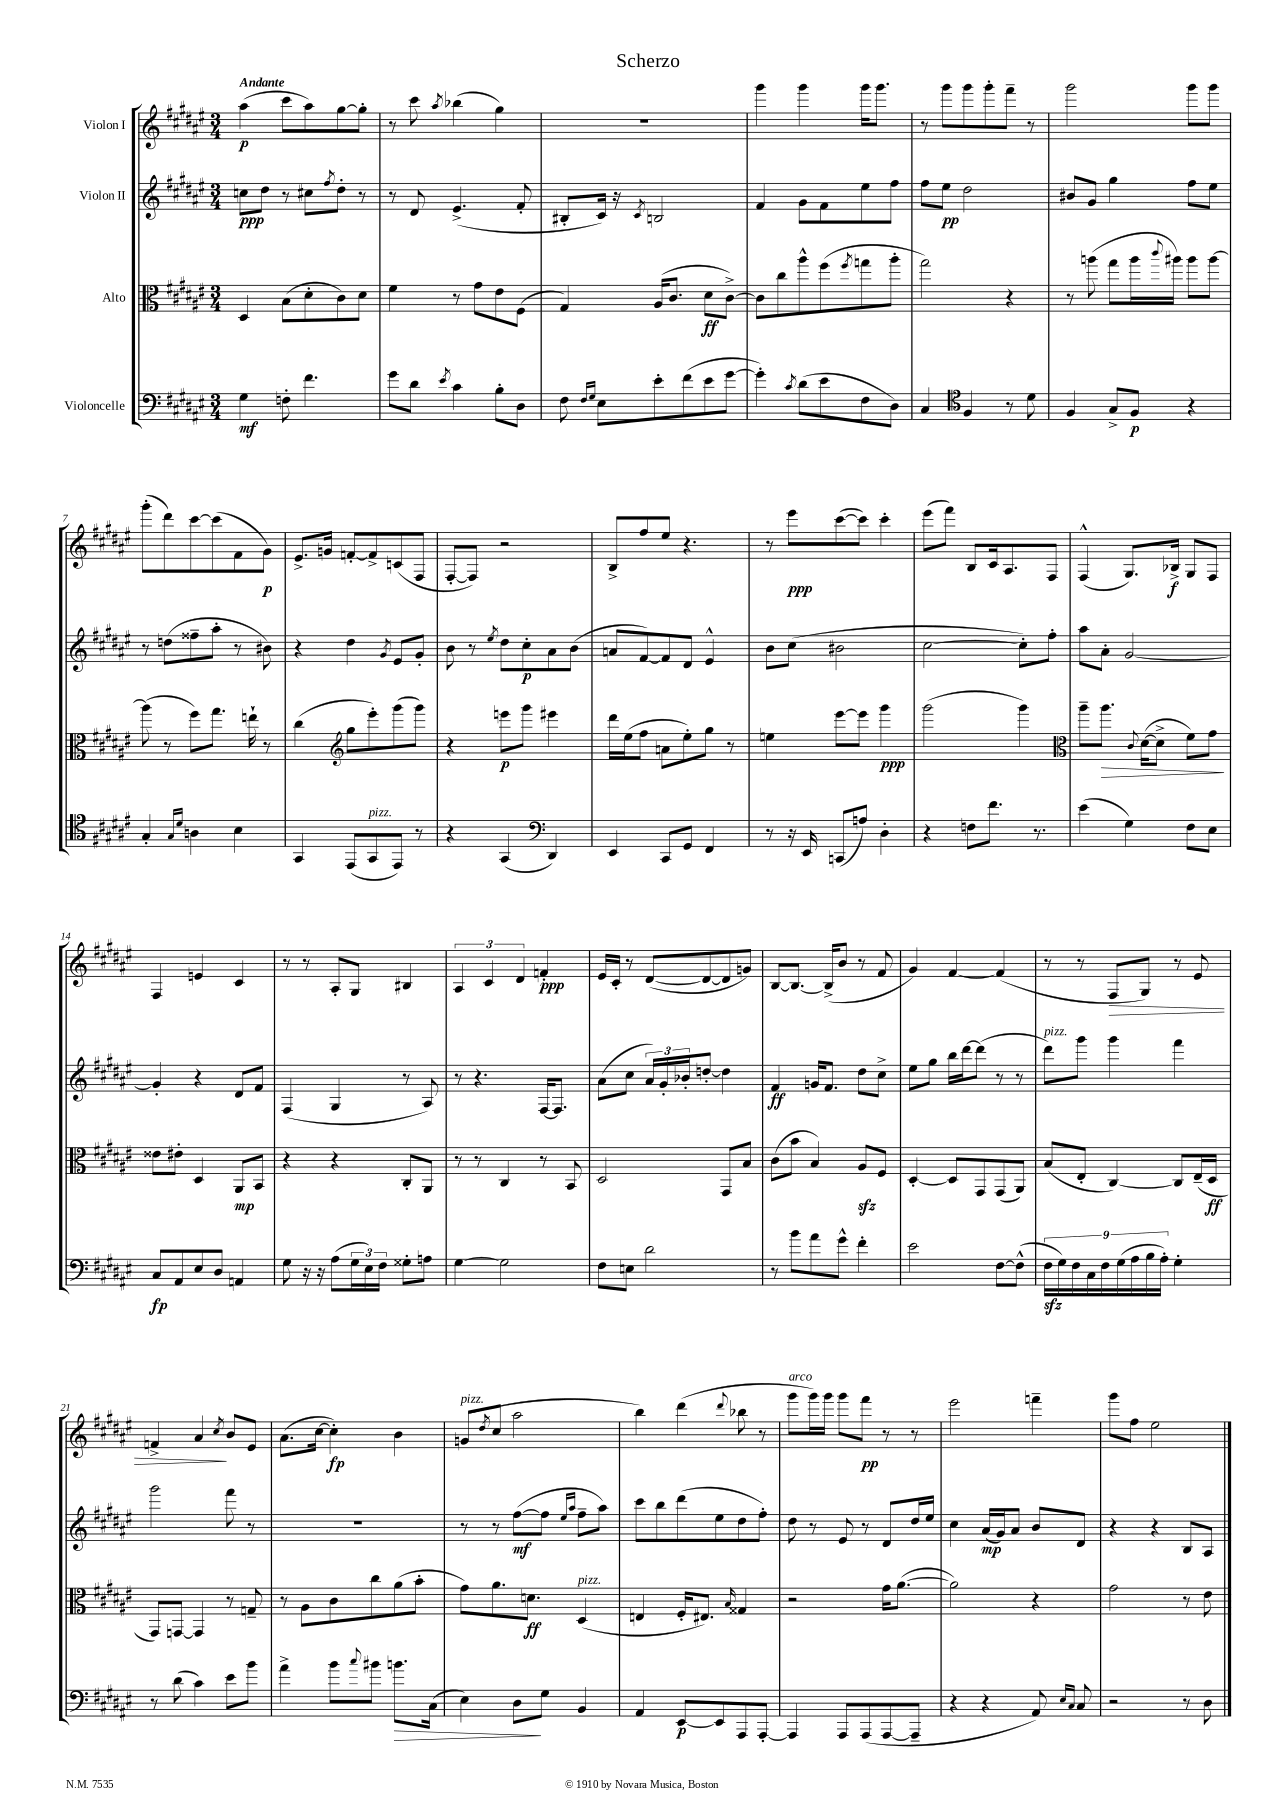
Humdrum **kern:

**kern	**dynam	**kern	**dynam	**kern	**dynam	**kern	**dynam
*part4	*part4	*part3	*part3	*part2	*part2	*part1	*part1
*staff4	*staff4	*staff3	*staff3	*staff2	*staff2	*staff1	*staff1
*I"Violoncelle	*	*I"Alto	*	*I"Violon II	*	*I"Violon I	*
*clefF4	*	*clefC3	*	*clefG2	*	*clefG2	*
*k[f#c#g#d#a#e#]	*	*k[f#c#g#d#a#e#]	*	*k[f#c#g#d#a#e#]	*	*k[f#c#g#d#a#e#]	*
*M3/4	*	*M3/4	*	*M3/4	*	*M3/4	*
=1	=1	=1	=1	=1	=1	=1	=1
!	!	!	!	!	!	!LO:TX:a:B:t=Andante	!
4G#\	mf	4D#/	.	8ccn\L	ppp	(4aa#\	p
.	.	.	.	8dd#\J	.	.	.
8Fn'\	.	(8B\L	.	8r	.	8ccc#\L	.
4.f#\	.	8d#'\	.	8cc#X\L	.	8aa#\)	.
.	.	.	.	8qff#/	.	.	.
.	.	8c#\)	.	8dd#'\J	.	[8gg#\	.
.	.	8d#\J	.	8r	.	8gg#'\J]	.
=2	=2	=2	=2	=2	=2	=2	=2
8g#\L	.	4f#\	.	8r	.	8r	.
8d#\J	.	.	.	8d#/	.	8ccc#\	.
8qe#/	.	.	.	.	.	8qaa#/	.
4c#\	.	8r	.	(4.e#^/	.	(4bb-X\	.
.	.	8g#\L	.	.	.	.	.
8B'\L	.	8e#\	.	.	.	4gg#\)	.
8D#\J	.	(8F#\J	.	8f#'/	.	.	.
=3	=3	=3	=3	=3	=3	=3	=3
8F#\	.	4G#/)	.	8B#X'/L	.	2.r	.
16qqF#/LL	.	.	.	.	.	.	.
16qqG#/JJ	.	.	.	.	.	.	.
8E#\L	.	.	.	16c#/Jk)	.	.	.
.	.	.	.	16r	.	.	.
.	.	.	.	8qc#/	.	.	.
8e#'\	.	(16A#/KL	.	2Bn/	.	.	.
.	.	8.c#/J	.	.	.	.	.
(8f#\	.	.	.	.	.	.	.
8e#\	.	8d#\L	ff	.	.	.	.
[8g#\J	.	[8c#^\J)	.	.	.	.	.
=4	=4	=4	=4	=4	=4	=4	=4
4g#'\])	.	8c#\L]	.	4f#/	.	4ggg#\	.
.	.	8cc#\	.	.	.	.	.
8qc#/	.	.	.	.	.	.	.
(8d#\L	.	8aa#^^\	.	8g#\L	.	4ggg#\	.
8e#\	.	(8ff#\	.	8f#\	.	.	.
.	.	8qff#/	.	.	.	.	.
8F#\	.	8ggn\	.	8ee#\	.	16ggg#\KL	.
.	.	.	.	.	.	8.ggg#\J	.
8D#\J)	.	8aa#'\J	.	8ff#\J	.	.	.
=5	=5	=5	=5	=5	=5	=5	=5
4C#/	.	2gg#\)	.	8ff#\L	.	8r	.
.	.	.	.	8ee#\J	pp	8ggg#\L	.
*clefC4	*	*	*	*	*	*	*
4F#/	.	.	.	2dd#\	.	8ggg#\	.
.	.	.	.	.	.	8ggg#'\	.
8r	.	4r	.	.	.	8fff#~\J	.
8d#\	.	.	.	.	.	8r	.
=6	=6	=6	=6	=6	=6	=6	=6
4F#/	.	8r	.	8b#X/L	.	2ggg#\	.
.	.	(8aan\	.	8g#/J	.	.	.
8G#^/L	.	8gg#\L	.	4gg#\	.	.	.
8F#/J	p	16aa\L	.	.	.	.	.
.	.	8qqccc#/	.	.	.	.	.
.	.	16aa#X\JJ)	.	.	.	.	.
4r	.	8aa#\L	.	8ff#\L	.	8ggg#\L	.
.	.	[8aa#\J	.	8ee#\J	.	8ggg#\J	.
!!LO:LB:g=z
=7	=7	=7	=7	=7	=7	=7	=7
4G#'/	.	(8aa#\]	.	8r	.	(8ggg#'\L	.
.	.	8r	.	(8ddn\L	.	8ddd#\)	.
16qqG#/LL	.	.	.	.	.	.	.
16qqd#/JJ	.	.	.	.	.	.	.
4An\	.	8ff#\L)	.	8ff##X~\	.	[8ccc#\	.
.	.	8.gg#\J	.	8aa#'\J	.	(8ccc#\]	.
4B\	.	.	.	8r	.	8f#\	.
.	.	16een`\	.	.	.	.	.
.	.	8r	.	8b#X\)	.	8g#\J)	p
=8	=8	=8	=8	=8	=8	=8	=8
4GG#/	.	(4cc#\	.	4r	.	8.e#^/L	.
.	.	.	.	.	.	16gn/Jk	.
*	*	*clefG2	*	*	*	*	*
(8EE#/L	.	8gg#\L	.	4dd#\	.	[8fn'/L	.
!LO:TX:a:i:t=pizz.	!	!	!	!	!	!	!
8GG#/	.	8eee#'\)	.	.	.	8f^/]	.
.	.	.	.	8qg#/	.	.	.
8EE#/J)	.	(8ggg#\	.	8e#/L	.	(8cn/	.
8r	.	8ggg#\J)	.	8g#'/J	.	8F#/J	.
=9	=9	=9	=9	=9	=9	=9	=9
4r	.	4r	.	8b\	.	[8F#'/L	.
.	.	.	.	8r	.	8F#/J])	.
.	.	.	.	8qee#/	.	.	.
(4GG#/	.	8eeen\L	p	8dd#\L	.	2r	.
.	.	8ggg#\J	.	8cc#'\	p	.	.
*clefF4	*	*	*	*	*	*	*
4DD#/)	.	4eee#X\	.	8a#\	.	.	.
.	.	.	.	(8b\J	.	.	.
=10	=10	=10	=10	=10	=10	=10	=10
4EE#/	.	16ddd#\LL	.	8an/L	.	8B^/L	.
.	.	(16ee#\J	.	.	.	.	.
.	.	8ff#\J	.	[8f#/)	.	8ff#/	.
8CC#/L	.	8an\L	.	8f#/]	.	8ee#/J	.
8GG#/J	.	8ee#'\)	.	8d#/J	.	4.r	.
4FF#/	.	8gg#\J	.	4e#^^/	.	.	.
.	.	8r	.	.	.	.	.
=11	=11	=11	=11	=11	=11	=11	=11
8r	.	4een\	.	8b\L	.	8r	.
16r	.	.	.	(8cc#\J	.	8eee#\L	ppp
16EE#/	.	.	.	.	.	.	.
(8CCn/L	.	[8eee#\L	.	2b#X\	.	([8ccc#\	.
8An/J)	.	8eee#\J]	.	.	.	8ccc#\J])	.
4D#'\	.	4ggg#\	ppp	.	.	4ccc#'\	.
=12	=12	=12	=12	=12	=12	=12	=12
4r	.	(2ggg#\	.	[2cc#\	.	(8eee#\L	.
.	.	.	.	.	.	8fff#\J)	.
8Fn\L	.	.	.	.	.	8B/L	.
8.f#\J	.	.	.	.	.	16c#/k	.
.	.	.	.	.	.	8.A#/	.
.	.	4ggg#\)	.	8cc#'\L])	.	.	.
8.r	.	.	.	.	.	.	.
.	.	.	.	8ff#'\J	.	8F#/J	.
=13	=13	=13	=13	=13	=13	=13	=13
*	*	*clefC3	*	*	*	*	*
(4e#\	.	8aa#~\L	.	8aa#\L	.	(4F#^^/	.
!	!	!	!LO:HP:b	!	!	!	!
.	.	8.aa#\J	>	8a#'\J	.	.	.
4G#\)	.	.	.	[2g#/	.	8.G#/L)	.
.	.	8qqc#/	.	.	.	.	.
.	.	([16d#\KL	.	.	.	.	.
.	.	8d#^\J]	.	.	.	.	.
.	.	.	.	.	.	16B-X^/Jk	f
8F#\L	.	8f#\L)	.	.	.	8G#/L	.
8E#\J	.	8g#\J	.	.	.	8F#/J	.
.	.	.	]	.	.	.	.
!!LO:LB:g=z
=14	=14	=14	=14	=14	=14	=14	=14
8C#/L	fp	8e##X\L	.	4g#'/]	.	4F#/	.
8AA#/	.	8e#X'\J	.	.	.	.	.
8E#/	.	4D#/	.	4r	.	4en/	.
8D#/J	.	.	.	.	.	.	.
4AAn/	.	8AA#/L	mp	8d#/L	.	4c#/	.
.	.	8BB/J	.	8f#/J	.	.	.
=15	=15	=15	=15	=15	=15	=15	=15
8G#\	.	4r	.	(4F#/	.	8r	.
16r	.	.	.	.	.	8r	.
16r	.	.	.	.	.	.	.
(8A#\L	.	4r	.	4G#/	.	8A#'/L	.
24G#\L	.	.	.	.	.	8G#/J	.
24E#\)	.	.	.	.	.	.	.
24F#\JJ	.	.	.	.	.	.	.
8G##X'\L	.	8C#'/L	.	8r	.	4B#X/	.
8An\J	.	8AA#/J	.	8A#/)	.	.	.
=16	=16	=16	=16	=16	=16	=16	=16
[4G#\	.	8r	.	8r	.	6A#/	.
.	.	8r	.	4.r	.	.	.
.	.	.	.	.	.	6c#/	.
2G#\]	.	4C#/	.	.	.	.	.
.	.	.	.	.	.	6d#/	.
.	.	8r	.	[16F#/KL	.	4fn'/	ppp
.	.	.	.	8.F#/J]	.	.	.
.	.	8BB/	.	.	.	.	.
=17	=17	=17	=17	=17	=17	=17	=17
8F#\L	.	2D#/	.	(8a#\L	.	16e#/LL	.
.	.	.	.	.	.	16c#'/JJ	.
8En\J	.	.	.	8cc#\J	.	8r	.
2d#\	.	.	.	24a#/LL)	.	([8d#/L	.
.	.	.	.	24g#'/	.	.	.
.	.	.	.	24b-X'/J	.	.	.
.	.	.	.	[8ddn'/J	.	8d#/_	.
.	.	8GG#/L	.	4dd\]	.	8d#/]	.
.	.	8B/J	.	.	.	8gn/J)	.
=18	=18	=18	=18	=18	=18	=18	=18
8r	.	(8c#\L	.	4f#/	ff	[8B/L	.
8b\L	.	8b\J	.	.	.	8.B/J_	.
8a#\	.	4B/)	.	16gn/KL	.	.	.
.	.	.	.	8.f#/J	.	(16B^/KL]	.
8g#^^\J	.	.	.	.	.	8b/J	.
4f#'\	.	8A#zz/L	.	8dd#\L	.	8r	.
.	.	8F#/J	.	8cc#^\J	.	8f#/	.
=19	=19	=19	=19	=19	=19	=19	=19
2e#\	.	[4D#'/	.	8ee#\L	.	4g#/)	.
.	.	.	.	8gg#\J	.	.	.
.	.	8D#/L]	.	16bb\LL	.	[4f#/	.
.	.	.	.	[16ddd#\J	.	.	.
.	.	8GG#/	.	(8ddd#\J]	.	.	.
[8F#\L	.	(8GG#/	.	8r	.	(4f#/]	.
(8F#^^\J]	.	8AA#/J)	.	8r	.	.	.
=20	=20	=20	=20	=20	=20	=20	=20
!	!	!	!	!LO:TX:a:i:t=pizz.	!	!	!
18F#zz\LL	.	(8B/L	.	8ddd#\L)	.	8r	.
18G#\)	.	.	.	.	.	.	.
18F#\	.	.	.	.	.	.	.
.	.	8E#'/J	.	8ggg#\J	.	8r	.
18C#\	.	.	.	.	.	.	.
18F#\	.	.	.	.	.	.	.
!	!	!	!	!	!	!	!LO:HP:b
.	.	[4C#/)	.	4ggg#\	.	8F#/L	>
(18G#\	.	.	.	.	.	.	.
18A#\	.	.	.	.	.	.	.
.	.	.	.	.	.	8G#/J)	.
18B\	.	.	.	.	.	.	.
18A#'\JJ)	.	.	.	.	.	.	.
4G#'\	.	8C#/L]	.	4fff#\	.	8r	.
.	.	(16E#~/L	.	.	.	8e#/	.
.	.	16D#/JJ	ff	.	.	.	.
!!LO:LB:g=z
=21	=21	=21	=21	=21	=21	=21	=21
8r	.	8GG#/L)	.	2ggg#\	.	4fn^/	.
(8d#\	.	[8GGn/J	.	.	.	.	.
4c#\)	.	4GG/]	.	.	.	4a#/	.
.	.	.	.	.	.	8qcc#/	.
8e#\L	.	8r	.	8fff#\	.	8b/L	]
8b\J	.	8Gn~/	.	8r	.	8e#/J	.
=22	=22	=22	=22	=22	=22	=22	=22
4a#^\	.	8r	.	2.r	.	(8.a#\L	.
.	.	8A#\L	.	.	.	.	.
.	.	.	.	.	.	[16cc#\Jk	.
8b\L	.	8c#\	.	.	.	4cc#'\])	fp
8qqcc#/	.	.	.	.	.	.	.
8b#X\J	.	8cc#\	.	.	.	.	.
!	!LO:HP:b	!	!	!	!	!	!
8.bn\L	>	(8a#\	.	.	.	4b\	.
.	.	8b'\J	.	.	.	.	.
(16C#\Jk	.	.	.	.	.	.	.
=23	=23	=23	=23	=23	=23	=23	=23
!	!	!	!	!	!	!LO:TX:a:i:t=pizz.	!
4E#\)	.	8g#\L)	.	8r	.	(8gn/L	.
.	.	.	.	.	.	8qdd#/	.
.	.	8.a#\	.	8r	.	8cc#/J	.
8D#\L	.	.	.	([8ff#\L	mf	2aa#\	.
.	.	8.dn\J	ff	.	.	.	.
8G#\J	]	.	.	8ff#\J]	.	.	.
.	.	.	.	16qqee#/LL	.	.	.
.	.	.	.	16qqaa#/JJ	.	.	.
!	!	!LO:TX:a:i:t=pizz.	!	!	!	!	!
4BB/	.	(4D#/	.	8ff#~\L	.	.	.
.	.	.	.	8aa#\J)	.	.	.
=24	=24	=24	=24	=24	=24	=24	=24
4AA#/	.	4En/	.	8ccc#\L	.	4bb\)	.
.	.	.	.	8bb\	.	.	.
[8EE#/L	p	16F#'/KL	.	(8ddd#\	.	(4ddd#\	.
.	.	8.E#X/J)	.	.	.	.	.
8EE#/]	.	.	.	8ee#\	.	.	.
.	.	16qqB/	.	.	.	8qqddd#/	.
8AAA#/	.	4G##X/	.	8dd#\	.	8bb-X\	.
[8AAA#'/J	.	.	.	8ff#'\J)	.	8r	.
=25	=25	=25	=25	=25	=25	=25	=25
!	!	!	!	!	!	!LO:TX:a:i:t=arco	!
4AAA#/]	.	2r	.	8dd#\	.	8ggg#\L	.
.	.	.	.	8r	.	16ggg#\L)	.
.	.	.	.	.	.	16ggg#\JJ	.
8AAA#/L	.	.	.	8e#/	.	8ggg#\L	.
(8AAA#/	.	.	.	8r	.	8fff#\J	pp
[8AAA#/	.	16g#\KL	.	8d#/L	.	8r	.
.	.	([8.a#\J	.	.	.	.	.
8AAA#~/J]	.	.	.	16dd#/L	.	8r	.
.	.	.	.	16ee#/JJ	.	.	.
=26	=26	=26	=26	=26	=26	=26	=26
4r	.	2a#\])	.	4cc#\	.	2eee#\	.
4r	.	.	.	(16a#/LL	mp	.	.
.	.	.	.	16g#/J)	.	.	.
.	.	.	.	8a#/J	.	.	.
8AA#/)	.	4r	.	8b/L	.	4fffn~\	.
16qqE#/LL	.	.	.	.	.	.	.
16qqC#/JJ	.	.	.	.	.	.	.
8C#/	.	.	.	8d#/J	.	.	.
=27	=27	=27	=27	=27	=27	=27	=27
2r	.	2g#\	.	4r	.	8ggg#\L	.
.	.	.	.	.	.	8ff#\J	.
.	.	.	.	4r	.	2ee#\	.
8r	.	8r	.	8B/L	.	.	.
8D#\	.	8e#\	.	8A#/J	.	.	.
==	==	==	==	==	==	==	==
*-	*-	*-	*-	*-	*-	*-	*-
